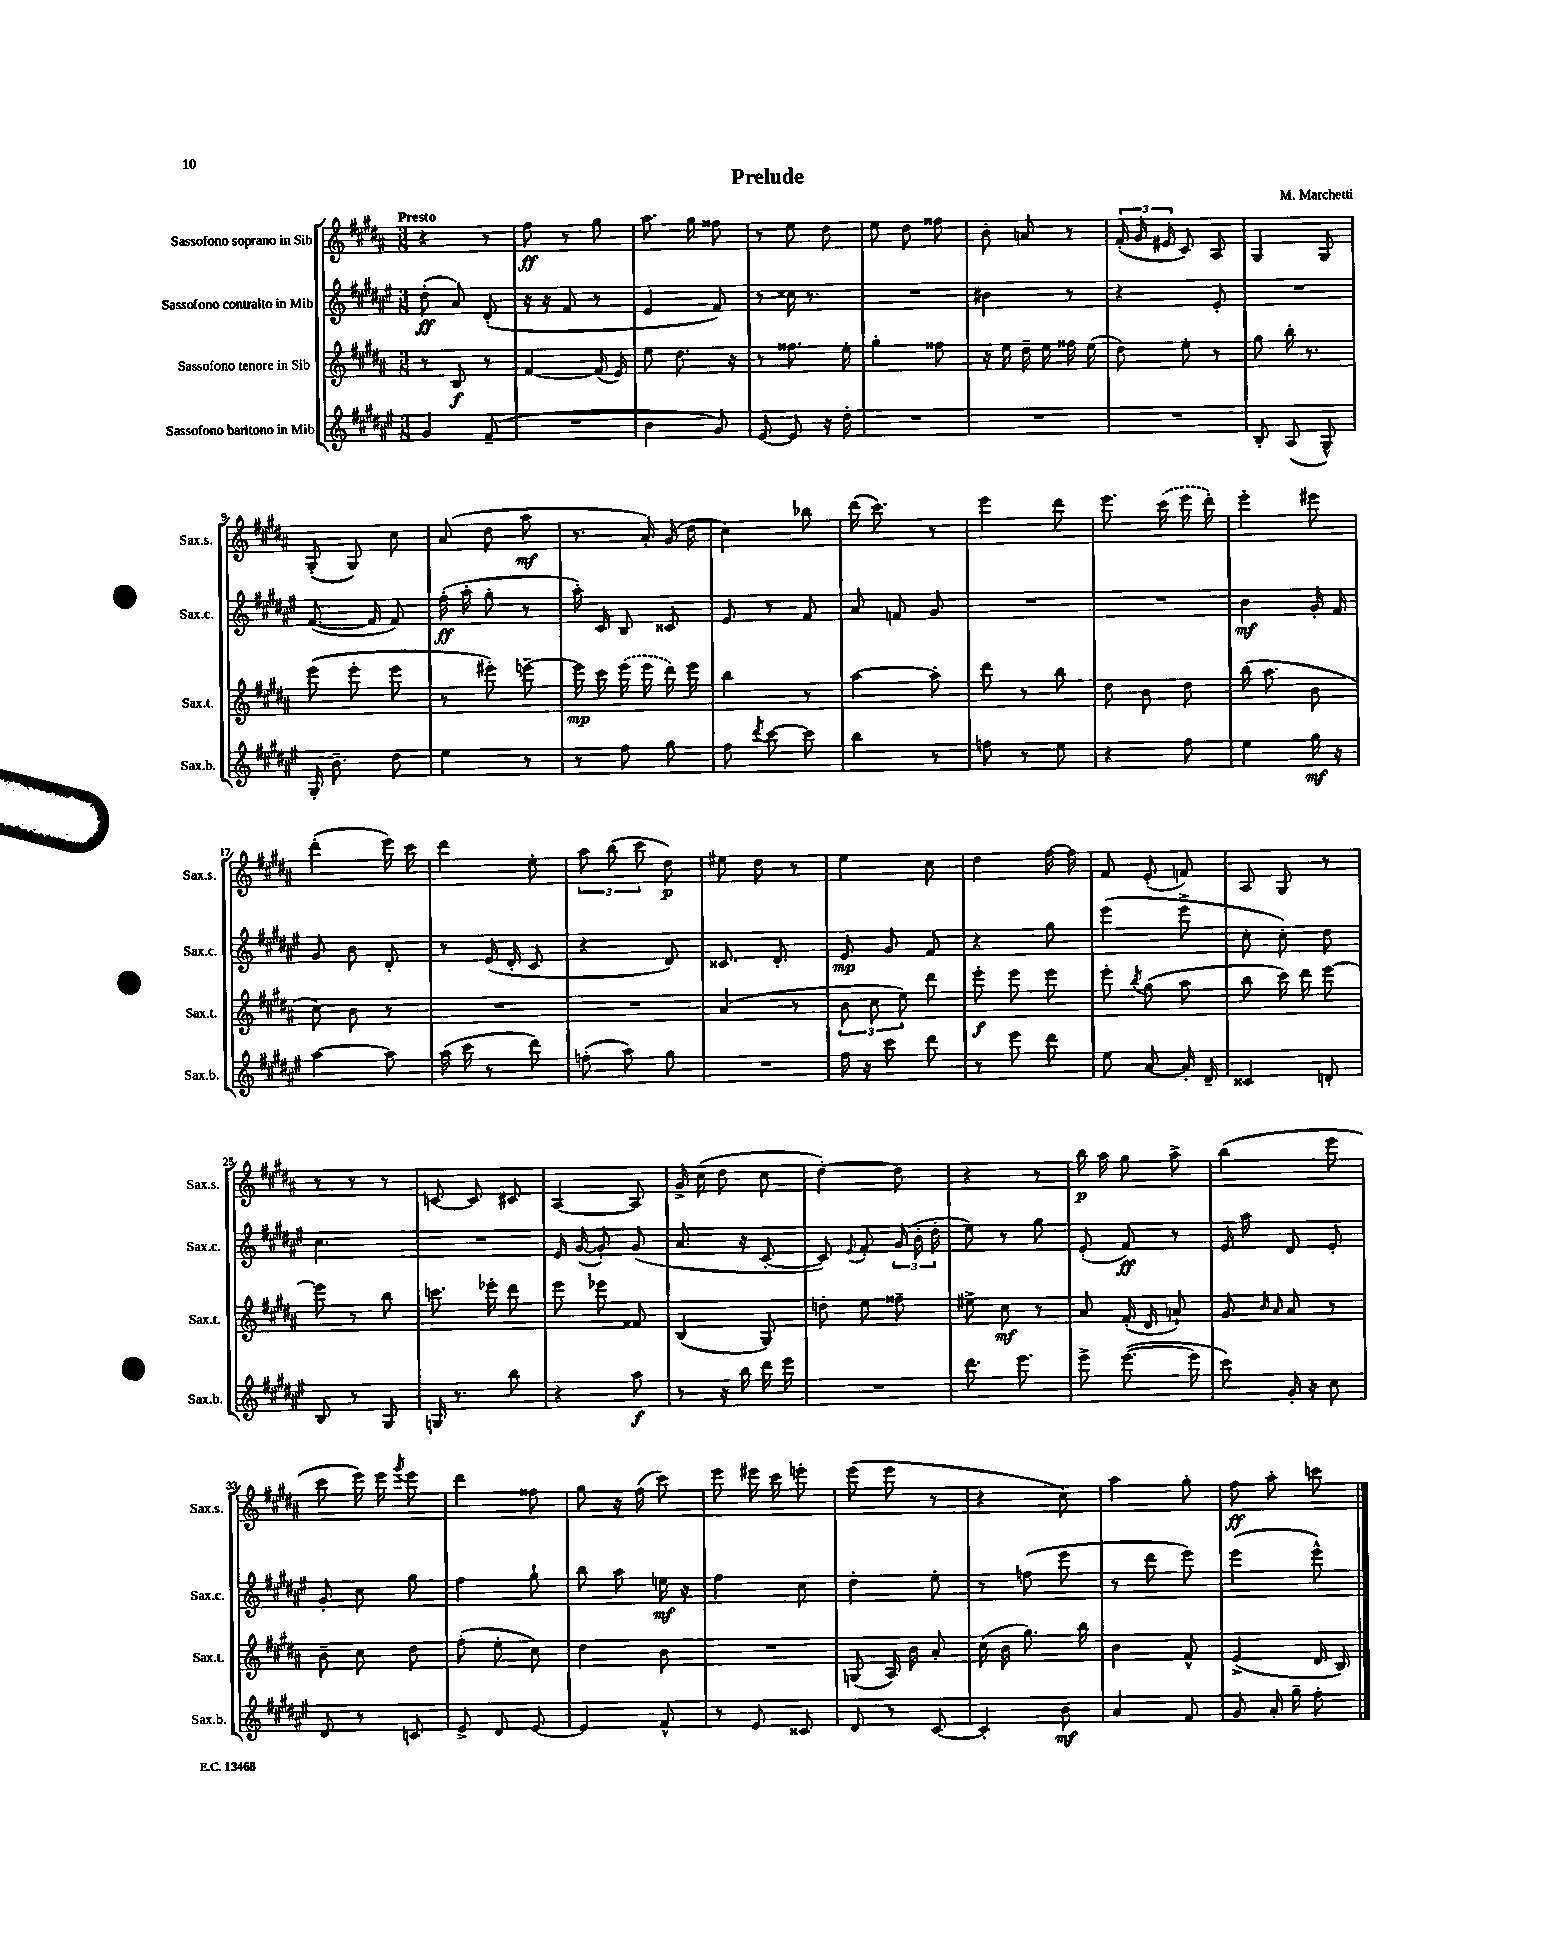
\header { title = "Prelude" composer = "M. Marchetti" }
<<
\new StaffGroup <<
\new Staff = "s0" \with { instrumentName = "Sassofono soprano in Sib" shortInstrumentName = "Sax.s." } {
    \clef treble \key b \major \numericTimeSignature \time 3/8 \tempo "Presto"
    \autoBeamOff r4 r8 |
    fis''8\ff r8 gis''8 |
    ais''8. gis''16 fisis''8 |
    r8 e''8 dis''8 |
    e''8 dis''8 fisis''8 |
    b'8-. a'8 r8 |
    \tuplet 3/2 { fis'16-.( gis'16 eis'16 } cis'8) ais8 |
    gis4 gis8 |
    gis8-.( gis8) cis''8 |
    ais'8( dis''8 ais''8\mf |
    r8. ais'16-.) gis'16( dis''16 |
    cis''4) bes''8 |
    dis'''16( cis'''8.) r8 |
    e'''4 dis'''8 |
    e'''8. \once \slurDashed cis'''16( e'''16 dis'''16-.) |
    e'''4-. eis'''8 |
    dis'''4-.( e'''16) cis'''16 |
    dis'''4 e''8-. |
    \tuplet 3/2 { ais''8 b''8( cis'''8 } dis''8\p) |
    eis''8 dis''8 r8 |
    e''4 cis''8 |
    dis''4 fis''16~ fis''16 |
    fis'8 e'8-.( f'8) |
    ais8 gis8 r8 |
    r8 r8 r8 |
    c'8~ c'8 cis'8 |
    ais4~ ais8 |
    gis'16-> cis''16( dis''8 cis''8 |
    dis''4~-.) dis''8 |
    r4 r8 |
    b''16\p ais''16 gis''8 ais''8-> |
    b''4( e'''8 |
    cis'''8 e'''16) e'''16 \acciaccatura { gis'''8 } e'''8 |
    dis'''4 fisis''8 |
    gis''8 r16 fis''16( cis'''8) |
    e'''8 eis'''16 cis'''16 e'''8-. |
    e'''8( e'''8 r8 |
    r4 cis''8) |
    ais''4 gis''8-. |
    fis''8\ff ais''8-. c'''8 \bar "|." |
}
\new Staff = "s1" \with { instrumentName = "Sassofono contralto in Mib" shortInstrumentName = "Sax.c." } {
    \clef treble \key fis \major \numericTimeSignature \time 3/8
    \autoBeamOff dis''8-.\ff( ais'8) dis'8-.( |
    r16 r16 fis'8 r8 |
    eis'4 fis'8) |
    r8 cisis''16 r8. |
    R4. |
    bis'4 r8 |
    r4 eis'8-. |
    R4. |
    fis'8.~( fis'16 fis'8) |
    fis''16-.\ff( ais''16-. gis''8-. r8 |
    ais''16-.) cis'16 b8 cisis'8 |
    eis'8 r8 fis'8 |
    ais'8 f'8 gis'8 |
    R4. |
    R4. |
    b'4\mf gis'16-. fis'16 |
    gis'8 b'8 dis'8-. |
    r8 eis'16( dis'16-. cis'8 |
    r4 dis'8) |
    cisis'8. dis'8.-. |
    eis'8\mp gis'8 fis'8 |
    r4 gis''8 |
    eis'''4( eis'''8-> |
    cis''8-. cis''8-.) dis''8 |
    cis''4. |
    R4. |
    eis'16 gis'16~( gis'8-.) gis'8( |
    ais'8. r16 cis'8~-. |
    cis'8) \appoggiatura { eis'8 } fis'8-. \tuplet 3/2 { gis'16( b'16-. dis''16-. } |
    eis''8) r8 gis''8 |
    eis'8-.( fis'8\ff) r8 |
    eis'16 ais''16 dis'8 eis'8-. |
    gis'8-. cis''8 gis''8 |
    fis''4 gis''8-! |
    b''8 ais''8 e''16\mf r16 |
    fis''4 cis''8 |
    dis''4-. eis''8-. |
    r8 f''8( eis'''8 |
    r8 dis'''8 eis'''8) |
    eis'''4( eis'''8-^) \bar "|." |
}
\new Staff = "s2" \with { instrumentName = "Sassofono tenore in Sib" shortInstrumentName = "Sax.t." } {
    \clef treble \key b \major \numericTimeSignature \time 3/8
    \autoBeamOff r8 b8\f r8 |
    fis'4~ fis'16( e'16) |
    e''8 dis''8. r16 |
    r8 fisis''8. e''16-. |
    gis''4-. fisis''8 |
    r16 e''16 dis''16-- e''16 fisis''16 e''16( |
    dis''8) e''8-. r8 |
    gis''8 b''16-. r8. |
    e'''8( e'''8-. e'''8 |
    r8 eis'''8-.) e'''8~-- |
    e'''16\mp cis'''16 \once \slurDashed e'''16( e'''16 dis'''16) e'''16 |
    b''4 r8 |
    ais''4~ ais''8-. |
    dis'''8 r8 b''8 |
    dis''8 b'8 dis''8 |
    b''16( ais''8. b'8 |
    cis''8) b'8 r8 |
    R4. |
    R4. |
    ais'4( r8 |
    \tuplet 3/2 { b'8 cis''8 e''8) } dis'''8 |
    e'''8-.\f e'''8 e'''8 |
    e'''8-. \acciaccatura { b''8 } gis''8( ais''8 |
    b''8 cis'''16) dis'''16 e'''8~ |
    e'''8 r8 b''8 |
    c'''8. ees'''16-. dis'''8 |
    e'''8 ees'''8 fisis'8 |
    b4( gis8) |
    d''8-. e''8 fisis''8-- |
    eis''8-> cis''8\mf r8 |
    ais'8 fis'16-.( dis'16 a'8-!) |
    gis'8 \grace { b'16 ais'16 } ais'8 r8 |
    b'8-- cis''8 dis''8 |
    fis''8-.( e''8-. cis''8) |
    dis''4 b'8 |
    R4. |
    g8( ais16) b'16 ais'8-. |
    cis''16( b'16 gis''8.) b''16 |
    b'4 fis'8-^ |
    e'4->( dis'16 b16) \bar "|." |
}
\new Staff = "s3" \with { instrumentName = "Sassofono baritono in Mib" shortInstrumentName = "Sax.b." } {
    \clef treble \key fis \major \numericTimeSignature \time 3/8
    \autoBeamOff gis'4 fis'8--( |
    R4. |
    b'4 gis'8) |
    eis'8~ eis'8 r16 dis''16-. |
    R4. |
    R4. |
    R4. |
    b8-. ais8( gis8-^) |
    gis16-. b'8.-- dis''8 |
    eis''4 r8 |
    r8 fis''8 gis''8 |
    fis''8 \acciaccatura { dis'''8 } cis'''8~ cis'''8 |
    b''4 r8 |
    f''8 r8 eis''8 |
    r4 fis''8 |
    eis''4 gis''16\mf r16 |
    ais''4~ ais''8 |
    ais''16( cis'''16 r8 dis'''8) |
    f''8-.( ais''8) gis''8 |
    R4. |
    fis''16 r16 cis'''8 dis'''8 |
    r8 eis'''8 dis'''8 |
    eis''8 ais'8~ ais'16-. dis'16-- |
    cisis'4 d'8-. |
    b8 r8 gis8 |
    g16 r8. b''8 |
    r4 ais''8\f |
    r8 r16 b''16 dis'''16 eis'''16 |
    R4. |
    dis'''8. eis'''8. |
    eis'''8-> eis'''8.~( eis'''16 |
    cis'''8) gis'16-. r16 cis''8 |
    dis'8 r8 c'8 |
    eis'8-> dis'8 eis'8~ |
    eis'4 fis'8-^ |
    r8 eis'8 cisis'8 |
    dis'8 r8 cis'8~ |
    cis'4-. b'8\mf |
    ais'4 fis'8 |
    gis'8 ais'16-. gis''16-- fis''8-. \bar "|." |
}
>>
>>
